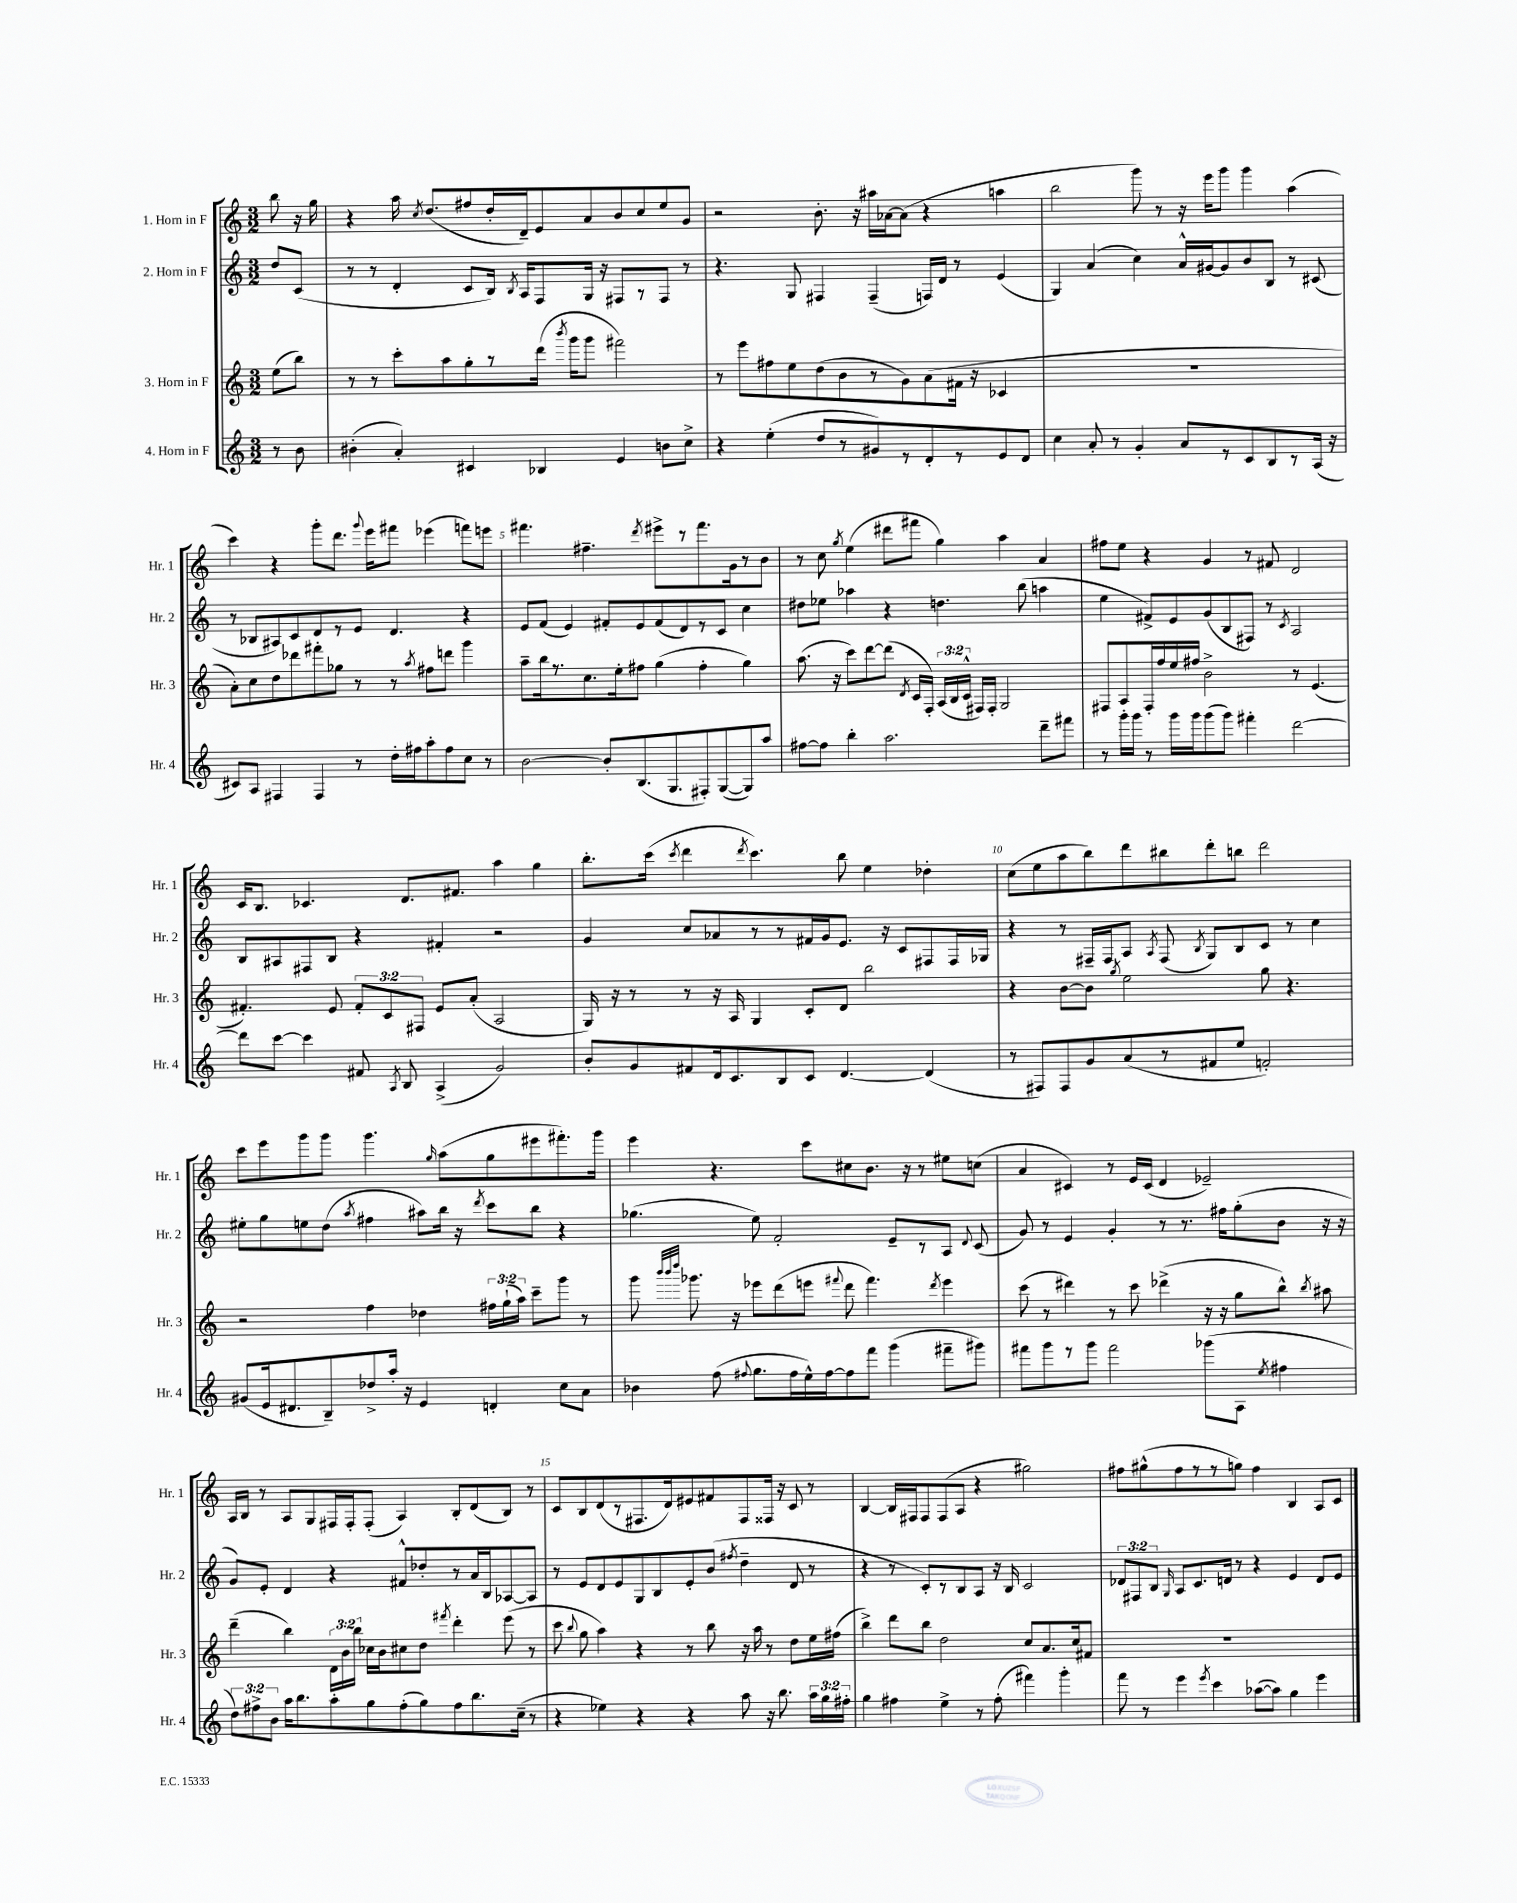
<<
\new StaffGroup <<
\new Staff = "s0" \with { instrumentName = "1. Horn in F" shortInstrumentName = "Hr. 1" } {
    \clef treble \key c \major \numericTimeSignature \time 3/2 \partial 4
    \autoBeamOff b''8 r16 g''16 |
    r4 a''16 \acciaccatura { c''8 } d''8.[( fis''8 d''16-. d'16--) e'8 a'8 b'8 c''8 e''8 g'8] |
    r2 b'8.-. r16 ais''16[ aes'16~ aes'8]( r4 a''4 |
    b''2 g'''8) r8 r16 e'''16[ g'''8] g'''4 a''4( |
    c'''4) r4 g'''8[-. d'''8.] \appoggiatura { g'''8 } e'''16[ fis'''8] ees'''4( f'''8[) e'''8] |
    fis'''4. fis''4.-- \acciaccatura { d'''8 } eis'''8[-> r8 fis'''8. g'16 r8 b'8] |
    r8 c''8 \acciaccatura { g''8 } e''4( dis'''8[ fis'''8] g''4) a''4 a'4 |
    fis''8[ e''8] r4 g'4 r8 fis'8 d'2 |
    c'16[ b8.] ces'4. d'8.[ fis'8.] a''4 g''4 |
    b''8.[-. c'''16]( \acciaccatura { c'''8 } d'''4 \acciaccatura { d'''8 } c'''4.) b''8 e''4 des''4-. |
    c''8[( e''8 a''8 b''8) d'''8 bis''8 d'''8-. b''8] d'''2 |
    c'''8[ e'''8 g'''8 g'''8] g'''4. \grace { g''16 } a''8[( g''8 eis'''8 fis'''8.-.) g'''16] |
    e'''4 r4. c'''8[ cis''8 b'8.] r16 r8 eis''8[ c''8]( |
    a'4 cis'4) r8 e'16[ cis'16]( d'4 ees'2--) |
    a16[ b16] r8 a8[ g8 fis16 fis16-. fis8]-.( a4) b8[-. d'8( b8]) r8 |
    c'8[ b8 d'8( r8 fis8. d'16) eis'8 fis'8 fis8 fisis16] r16 c'8 r8 |
    b4~ b16[ fis16 fis8 fis8( a8] r4 gis''2) |
    fis''8[ gis''8-^( fis''8 r8 r8 g''8]) fis''4 b4 a8[ c'8] \bar "|." |
}
\new Staff = "s1" \with { instrumentName = "2. Horn in F" shortInstrumentName = "Hr. 2" } {
    \clef treble \key c \major \numericTimeSignature \time 3/2 \override Staff.TupletNumber.text = #tuplet-number::calc-fraction-text \partial 4
    \autoBeamOff d''8[ c'8]( |
    r8 r8 d'4-. c'8[ b16]) \acciaccatura { b8 } a16[ f8 g16] r16 fis8[ r8 fis8] r8 |
    r4. g8 fis4 fis4--( f16[) d'16] r8 e'4( |
    g4) a'4( c''4) a'16[-^ gis'16~ gis'8 b'8 b8] r8 cis'8( |
    r8 bes8[ ais8) c'8 d'8 r8 e'8] d'4. r4 |
    e'8[ f'8]( e'4) fis'8[-. e'8 fis'8( d'8) r8 c'8] c''4 |
    dis''8[ ees''8] aes''4 r4 d''4. b''8( a''4 |
    e''4 fis'8[->) e'8 g'8( b8 fis8]) r8 \acciaccatura { c'8 } a2 |
    b8[ ais8 fis8 b8] r4 fis'4-. r2 |
    g'4 c''8[ aes'8 r8 r8 fis'16 g'16 e'8.] r16 c'8[ fis8 fis16 ges16] |
    r4 r8 fis16[-- fis16 a8] \acciaccatura { a8 } fis8( \acciaccatura { b8 } g8[) b8 c'8] r8 c''4 |
    eis''8[-. g''8 e''8 d''8]( \acciaccatura { a''8 } fis''4 ais''8[) b''16] r16 \acciaccatura { d'''8 } c'''8[ b''8] r4 |
    ges''4.( e''8) f'2-. e'8[-- r8 a8] \appoggiatura { d'8 } c'8( |
    g'8) r8 e'4 g'4-. r8 r8. fis''16[ g''8-.( b'8] r16 r16 |
    g'8[) e'8]-. d'4 r4 fis'8[-^ des''8-. r8 a'16 b16 aes8~ aes8] |
    r8 e'8[ d'8 e'8 g8 b8 e'8-. b'8]( \acciaccatura { fis''8 } d''4-- d'8 r8 |
    r4 r8 c'8[-.) r8 b8 a8] r16 b16 c'2 |
    \tuplet 3/2 { des'8[ fis8 b8] } \grace { g16 } a8[ c'8. d'16] r8 r4 e'4 d'8[ e'8] \bar "|." |
}
\new Staff = "s2" \with { instrumentName = "3. Horn in F" shortInstrumentName = "Hr. 3" } {
    \clef treble \key c \major \numericTimeSignature \time 3/2 \override Staff.TupletNumber.text = #tuplet-number::calc-fraction-text \partial 4
    \autoBeamOff e''8[( b''8]) |
    r8 r8 c'''8[-. a''8 g''8-. r8 d'''16]( \acciaccatura { b'''8 } g'''16[ g'''8] fis'''2) |
    r8 e'''8[ fis''8 e''8 d''8( b'8 r8 g'8) a'8( fis'16] r16 ces'4 |
    R1. |
    a'8[-.) c''8 d''8 des'''8 fis'''8-. ges''8] r8 r8 \acciaccatura { a''8 } fis''8[ d'''8] g'''4 |
    a''8[-- b''16 r8. c''8. e''16-. fis''8] g''4( fis''4-. g''4) |
    a''8.( r16 c'''8[) d'''8~ d'''8]( \acciaccatura { d'8 } c'16[ f16]-.) \tuplet 3/2 { a16[( b16 c'16]-^ } fis16[) fis16]-. g2 |
    fis8[ a8 fis16-. f''16 e''16 fis''16] b'2-> r8 e'4.( |
    fis'4.-.) e'8 \tuplet 3/2 { fis'8[-. c'8 fis8] } e'8[ a'8]-.( a2 |
    g16) r16 r8 r8 r16 a16 g4 c'8[-. d'8] b''2 |
    r4 b'8[~ b'8] \acciaccatura { g''8 } e''2 g''8 r4. |
    r2 f''4 des''4 \tuplet 3/2 { fis''16[ g''16-!( a''16]) } c'''8[-- g'''8] r8 |
    g'''8 \grace { b'''32[ b'''32 d''''32] } ges'''8. r16 ees'''8[ d'''8( e'''8] \appoggiatura { fis'''8 } d'''8 fis'''4.) \acciaccatura { d'''8 } e'''4 |
    c'''8( r8 dis'''4) r8 c'''8 des'''4->( r16 r16 g''8[ b''8]-^) \acciaccatura { b''8 } ais''8 |
    d'''4--( b''4) \tuplet 3/2 { d'16[ b'16 b''16] } ces''16[ b'16 cis''8 d''8] \acciaccatura { fis'''8 } d'''4-. e'''8( r8 |
    c'''8 \appoggiatura { b''8 } g''8 a''4) r4 r8 b''8 r16 a''16 r8 d''8[ e''16 fis''16]( |
    b''4->) d'''8[ b''8] d''2 c''8[ a'8. c''16 fis'8] |
    R1. \bar "|." |
}
\new Staff = "s3" \with { instrumentName = "4. Horn in F" shortInstrumentName = "Hr. 4" } {
    \clef treble \key c \major \numericTimeSignature \time 3/2 \override Staff.TupletNumber.text = #tuplet-number::calc-fraction-text \partial 4
    \autoBeamOff r8 b'8 |
    bis'4-.( a'4-.) cis'4 bes4 e'4 b'8[ c''8]-> |
    r4 e''4-.( d''8[ r8 gis'8) r8 d'8-. r8 e'8 d'8] |
    c''4 a'8-. r8 g'4-. a'8[ r8 c'8 b8 r8 a16]( r16 |
    cis'8[) a8] fis4 fis4 r8 d''16[-. fis''16 a''8-. fis''8 c''8] r8 |
    b'2~ b'8[-. b8.( g8. fis8-.) g8~( g8) a''8] |
    fis''8[~ fis''8] b''4-. a''2. d'''8[-- fis'''8] |
    r8 g'''16[-. g'''16] r8 g'''16[ g'''16 g'''8( g'''8]) fis'''4-. d'''2~ |
    d'''8[ c'''8]~ c'''4 fis'8 \acciaccatura { a8 } b8 a4->( g'2) |
    b'8[-. g'8 fis'8 d'16 c'8. b8 c'8] d'4.~ d'4( |
    r8 fis8[) fis8 g'8 a'8( r8 fis'8 e''8] f'2-.) |
    gis'8[( e'16 dis'8. b8--) des''8-> a''16]-. r16 e'4 d'4-. c''8[ a'8] |
    bes'4 f''8( \appoggiatura { fis''8 } g''8.[ fis''16 e''16-^) fis''16~ fis''8 f'''8] g'''4( fis'''8[-- gis'''8]) |
    fis'''8[ g'''8 r8 g'''8] fis'''2 ges'''8[( a8] \acciaccatura { e''8 } fis''4 |
    \tuplet 3/2 { d''8[) fis''8-> b'8] } a''16[ b''8. a''8-. g''8 fis''8-.( g''8) fis''8 b''8. c''16]--( r8 |
    r4 ees''4) r4 r4 a''8 r16 b''8. \tuplet 3/2 { a''16[ g''16 fis''16]-. } |
    g''4 fis''4 e''4-> r8 fis''8-.( fis'''4) g'''4-. |
    f'''8 r8 e'''4 \acciaccatura { e'''8 } c'''4 aes''8[~( aes''8]) g''4 e'''4 \bar "|." |
}
>>
>>
\layout { \context { \Score \override BarNumber.break-visibility = ##(#f #t #t) barNumberVisibility = #(every-nth-bar-number-visible 5) } }
